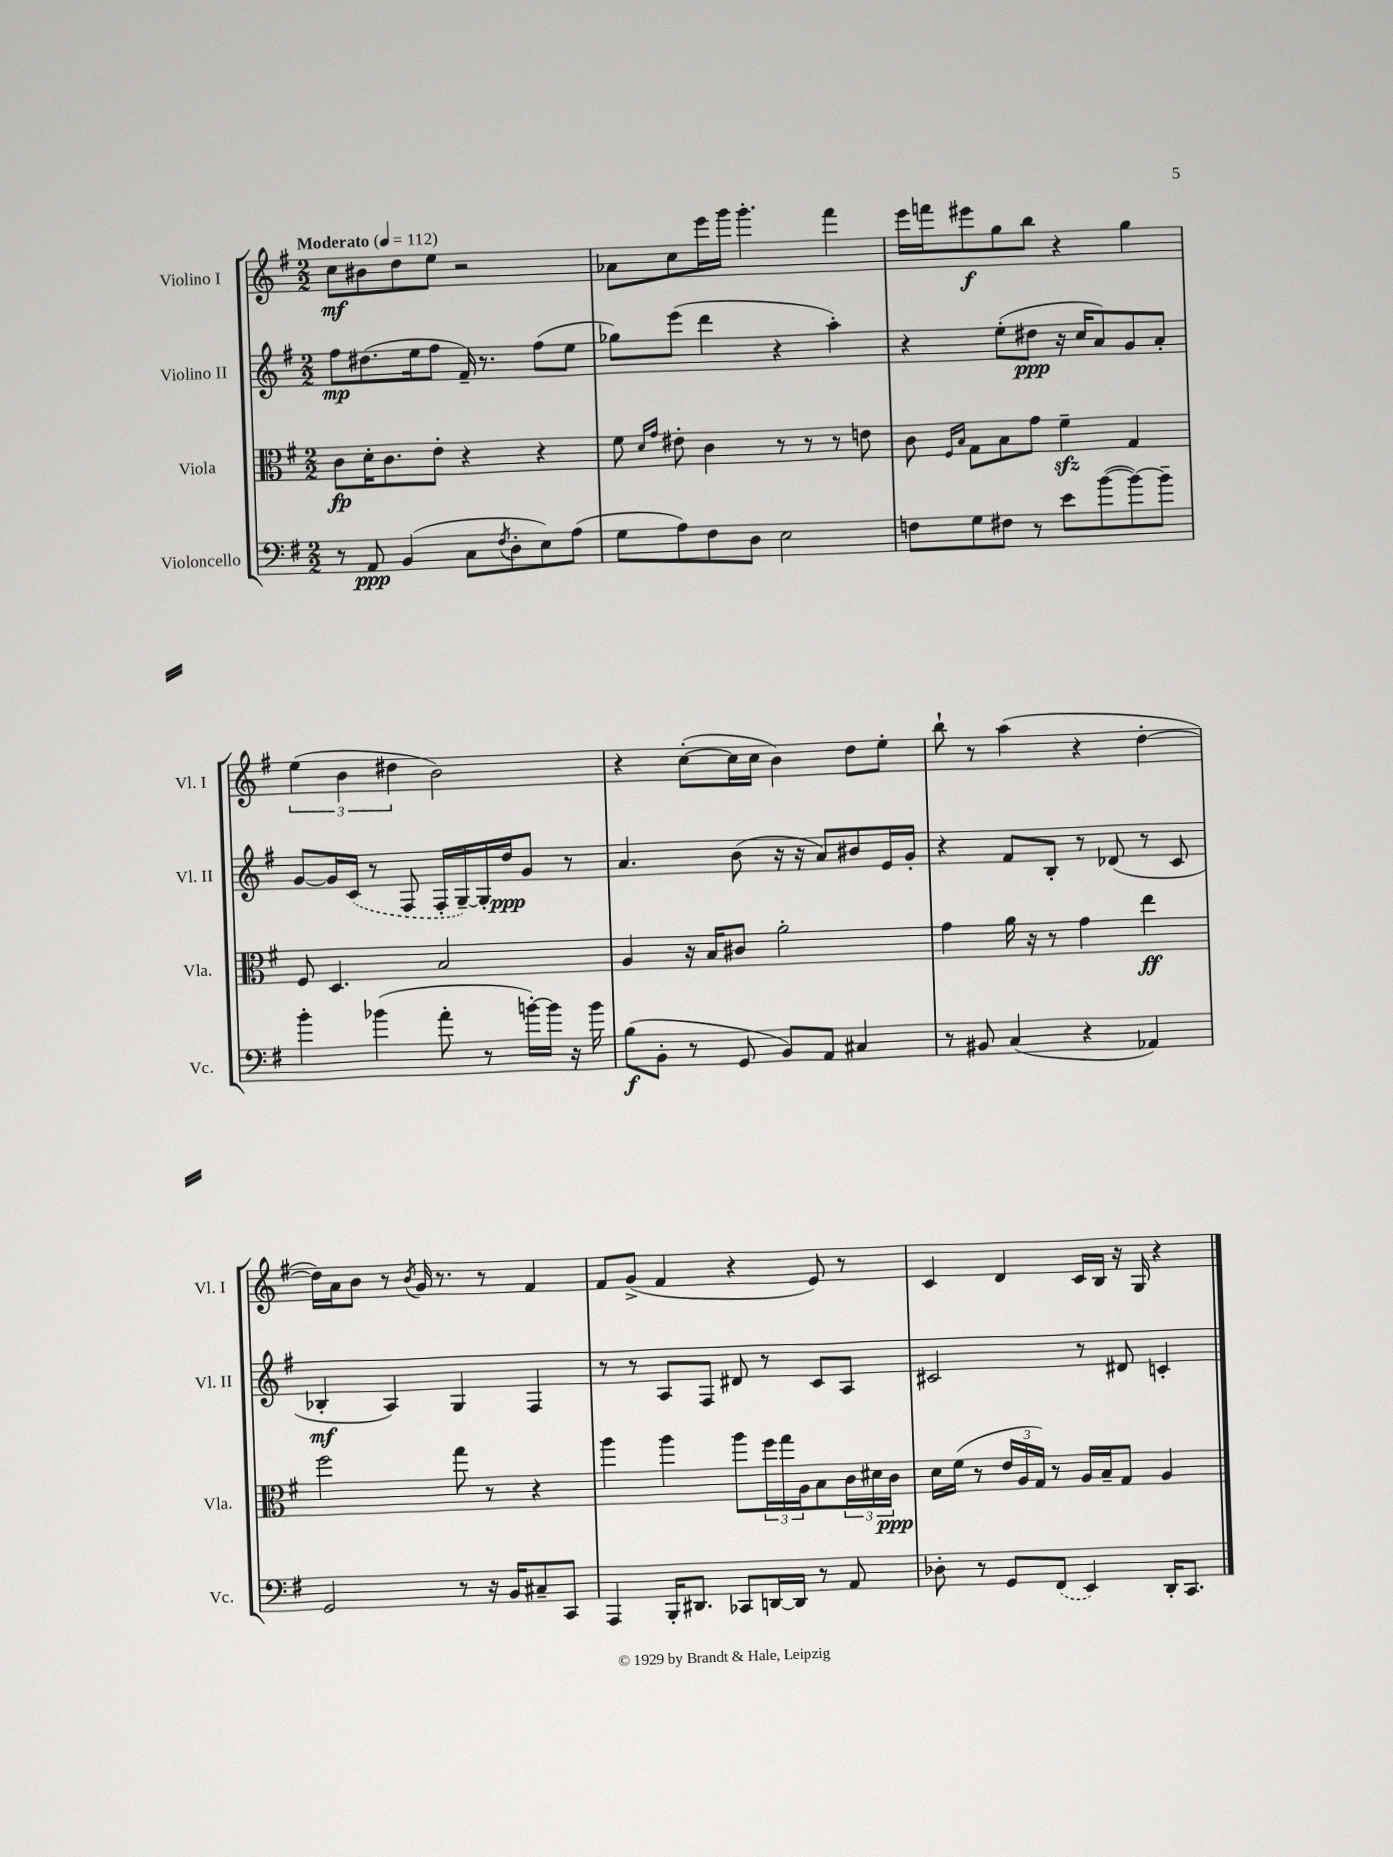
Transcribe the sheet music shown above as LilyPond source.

<<
\new StaffGroup <<
\new Staff = "s0" \with { instrumentName = "Violino I" shortInstrumentName = "Vl. I" } {
    \clef treble \key g \major \numericTimeSignature \time 2/2 \tempo "Moderato" 4 = 112
    c''8\mf bis'8 d''8 e''8 r2 |
    aes'8 c''8 e'''16 g'''16 g'''4.-. fis'''4 |
    e'''16 f'''16 eis'''8\f g''8 b''8 r4 g''4 |
    \tuplet 3/2 { e''4( b'4 dis''4 } b'2) |
    r4 c''8~-.( c''16 c''16 b'4) d''8 e''8-. |
    b''8-! r8 a''4( r4 d''4~-. |
    d''16) a'16 b'8 r8 \acciaccatura { b'8 } g'16 r8. r8 fis'4 |
    fis'8 g'8->( fis'4 r4 e'8) r8 |
    c'4 d'4 c'16 b16 r16 g16 r4 \bar "|." |
}
\new Staff = "s1" \with { instrumentName = "Violino II" shortInstrumentName = "Vl. II" } {
    \clef treble \key g \major \numericTimeSignature \time 2/2
    fis''8\mp dis''8.( e''16 fis''8 fis'16--) r8. fis''8( e''8 |
    ges''8) e'''8( d'''4 r4 a''4-.) |
    r4 e''8-.( dis''8\ppp r16 c''16 a'8) g'8 a'8-. |
    g'8~ g'16 \once \slurDashed c'16( r8 fis8 fis16-. g16~--) g16-. d''16\ppp g'8 r8 |
    a'4. b'8( r16 r16 a'8) bis'8 e'16 g'16-. |
    r4 fis'8 b8-. r8 des'8( r8 c'8 |
    bes4-.\mf a4) g4 fis4 |
    r8 r8 a8 fis8 dis'8 r8 c'8 a8 |
    cis'2 r8 dis'8 c'4-. \bar "|." |
}
\new Staff = "s2" \with { instrumentName = "Viola" shortInstrumentName = "Vla." } {
    \clef alto \key g \major \numericTimeSignature \time 2/2
    c'8\fp d'16-. c'8. e'8-. r4 r4 |
    fis'8 \grace { d'16 g'16 } eis'8-. c'4 r8 r8 r8 e'8 |
    c'8 \grace { fis16 b16 } g8 b8 g'8 fis'4--\sfz g4 |
    fis8 d4. b2 |
    a4 r16 b16 cis'8 a'2-. |
    g'4 a'16 r16 r8 g'4 e''4\ff |
    fis''2 g''8 r8 r4 |
    a''4 a''4 a''8 \tuplet 3/2 { fis''16 g''16 a16 } b8 \tuplet 3/2 { c'16 dis'16 c'16\ppp } |
    d'16 fis'16( r8 \tuplet 3/2 { e'16 a16 g16) } r8 a16 b16-- g8 a4 \bar "|." |
}
\new Staff = "s3" \with { instrumentName = "Violoncello" shortInstrumentName = "Vc." } {
    \clef bass \key g \major \numericTimeSignature \time 2/2
    r8 a,8\ppp b,4( c8 \acciaccatura { fis8 } d8-. e8) a8( |
    g8 a8) fis8 d8 e2 |
    f8 g8 fis8 r8 e'8 b'8~( b'8~) b'8-- |
    b'4-. bes'4( a'8-. r8 b'16~-.) b'16 r16 b'16 |
    b8\f( b,8-. r8 g,8 b,8) a,8 cis4 |
    r8 bis,8 c4( r4 aes,4) |
    g,2 r8 r16 b,16 cis8-- c,8 |
    a,,4 b,,16-. dis,8. ces,8 d,16~ d,16 r8 a,8 |
    des8-. r8 g,8 \once \slurDashed fis,8( e,4) d,16-. c,8. \bar "|." |
}
>>
>>
\layout { \context { \Score \remove "Bar_number_engraver" } }
